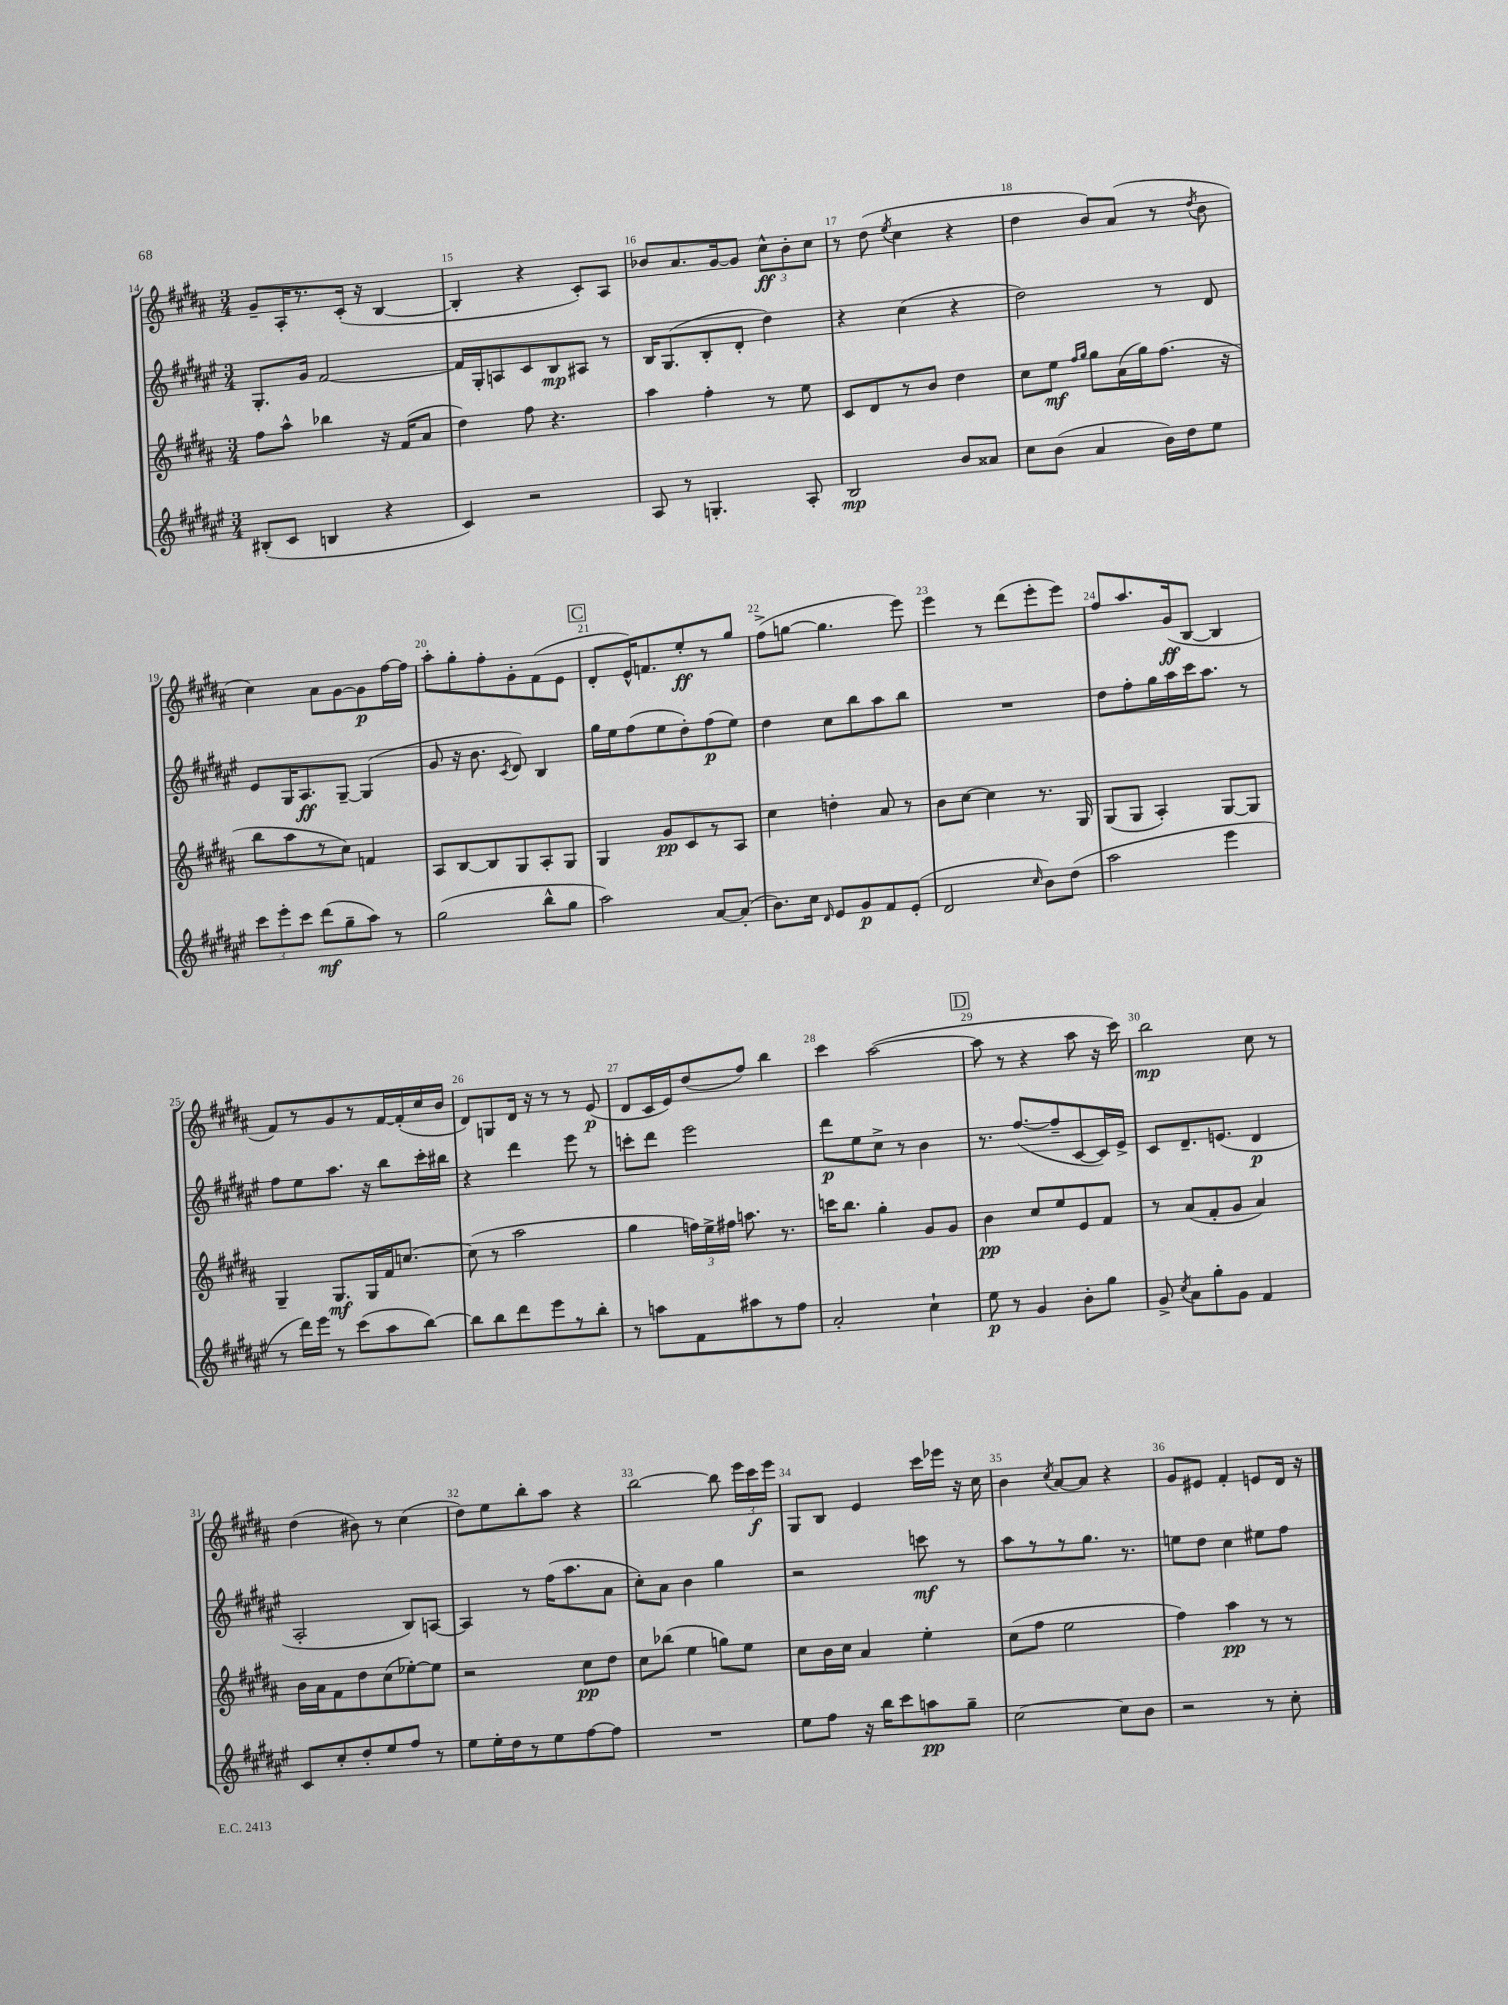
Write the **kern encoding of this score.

**kern	**kern	**kern	**kern
*staff4	*staff3	*staff2	*staff1
*clefG2	*clefG2	*clefG2	*clefG2
*k[f#c#g#d#a#e#]	*k[f#c#g#d#a#]	*k[f#c#g#d#a#e#]	*k[f#c#g#d#a#]
*M3/4	*M3/4	*M3/4	*M3/4
(8B#'/L	8ff#\L	8.G#'/L	8g#~/L
8c#/J	8aa#^^\J	.	16A#'/K
.	.	16g#/Jk	8.r
4B/	4bb-\	[2f#/	.
.	.	.	(16c#'/Jk
.	.	.	16r
4r	16r	.	[4B/
.	(16f#/LK	.	.
.	8a#/J	.	.
=	=	=	=
4c#/)	4dd#\)	16f#/]LL	4B'/]
.	.	16G#'/J	.
.	.	8A/	.
2r	8ff#\	8c#/	4r
.	4.r	8B/	.
.	.	8A#/J	8c#'/L)
.	.	8r	8A#/J
=	=	=	=
8A#/	4aa#\	16B/LK	8b-/L
.	.	(8.G#/	.
8r	.	.	8.a#/
4.G'/	4ff#'\	8B'/	.
.	.	.	[16g#/k
.	.	8d#'/J	8g#/]J
.	8r	4dd#\)	12cc#^^\L
.	.	.	12b-'\
8A#'/	8ee\	.	.
.	.	.	12cc#\J
=	=	=	=
2B/	8c#/L	4r	8r
.	8d#/	.	(8dd#\
.	.	.	8qee/
.	8r	(4cc#\	4cc#\
.	8b/J	.	.
8b/L	4dd#\	4r	4r
8a##/J	.	.	.
=	=	=	=
8cc#\L	8cc#\L	2dd#\)	4dd#\
(8b\J	8ee\J	.	.
.	16qqff#/LL	.	.
.	16qqgg#/JJ	.	.
4a#/	8gg#\L	.	8b/L)
.	(16a#\L	.	(8a#/J
.	16gg#\J)	.	.
16b\LL)	(8.ff#\J	8r	8r
16dd#\J	.	.	.
.	.	.	8qdd#/
8ee#\J	.	8d#/	8b\
.	16r	.	.
=	=	=	=
12ccc#\L	8bb\L	8e#/L	4cc#\)
12eee#'\	.	.	.
.	8aa#\	16G#/K	.
12ccc#\J	.	.	.
.	.	8.A#/	.
(8ddd#\L	8r	.	8a#\L
8gg#~\	8cc#\J)	[8G#~/J	[8g#\
8aa#\J)	4f/	(4G#/]	8g#\]
8r	.	.	[16ff#\L
.	.	.	16ff#\]JJ
=	=	=	=
(2gg#\	8A#/L	8g#/	8aa#'\L
.	[8B/	16r	8gg#'\
.	.	8.b\	.
.	8B/]	.	8ff#'\
.	.	8qc#/	.
.	8G#/	8d#/)	8g#'\
8bb^^\L	8A#'/	4B/	(8f#\
8gg#\J	8G#/J	.	8e\J
=	=	=	=
2aa#\)	4G#/	16gg#\LL	8d#'/L
.	.	16ee#\J	.
.	.	(8ff#\	16e^^/K)
.	.	.	8.f/
.	8g#/L	8ee#\	.
.	8c#/	8dd#'\)	8ee'/
[8a#/L	8r	(8ff#\	8r
(8a#'/]J	8A#/J	8ee#\J)	8gg#/J
=	=	=	=
8.b\L)	4cc#\	4dd#\	(8ff#^\L
.	.	.	[8gg\J
16cc#\Jk	.	.	.
16qqd#/	.	.	.
8e#/L	4dd'\	8cc#\L	4.gg\]
8g#/	.	8bb\	.
8f#/	8a#/	8aa#\	.
(8e#'/J	8r	8bb\J	8eee\)
=	=	=	=
2d#/	8b\L	2.r	4eee\
.	[8cc#\J	.	.
.	4cc#\]	.	8r
.	.	.	(8ddd#\L
16qqcc#/	.	.	.
8b\L)	8.r	.	8eee'\
(8dd#\J	.	.	8eee\J)
.	16G#/	.	.
=	=	=	=
2aa#\	(8G#/L	8dd#\L	8ff#/L
.	8G#/J	8ff#'\	8.aa#/
.	4A#'/)	16gg#\L	.
.	.	16aa#\	(16g#/k
.	.	16ccc#\J	[8B/J
.	.	8.aa#\J	.
4eee#\	[8G#/L	.	4B/]
.	8G#/]J	8r	.
=	=	=	=
8r	4G#~/	8ff#\L	8f#/L)
16ddd#\LL)	.	8ee#\	8r
16eee#\JJ	.	.	.
8r	8.G#/L	8.aa#\J	8g#/
(8ccc#\L	.	.	8r
.	16G#/L	16r	.
8aa#\	16f#/J	8bb\L	[16f#/L
.	[8.cc/J	.	(16f#'/]
[8bb\J)	.	16ccc#'\L	16cc#/
.	.	16bb#\JJ	16b/JJ
=	=	=	=
8bb\]L	(8cc\]	4r	8d#/L)
8bb\	8r	.	8G/
8ddd#\	2aa#\	4ddd#\	16d#/Jk
.	.	.	16r
8eee#\	.	.	8r
8r	.	8eee#\	8r
8bb'\J	.	8r	(8e/
=	=	=	=
8r	4gg#\	8ccc'\L	8d#/L
8aa\L	.	8ddd#\J	16c#/L
.	.	.	16e/J)
8f#\	24ff\LL)	2eee#\	(8dd#/
.	24ee^\	.	.
.	24ff#\JJ	.	.
8aa#\	8.aa\	.	8ff#/J)
8r	.	.	4bb\
.	8.r	.	.
8ff#\J	.	.	.
=	=	=	=
2a#'/	16ccc\LK	8ddd#\L	4ccc#\
.	8.bb\J	.	.
.	.	8ee#\	.
.	4gg#'\	8cc#^\J	([2aa#\
.	.	8r	.
4cc#`\	8g#/L	4b\	.
.	8g#/J	.	.
=	=	=	=
8ee#\	4b\	8.r	8aa#\]
8r	.	.	8r
.	.	([8.ff#/L	.
4g#/	8cc#/L	.	4r
.	8ee/	8ff#~/]	.
8b'\L	8e/	[8c#/	8aa#\
8gg#\J	8f#/J	16c#/]L)	16r
.	.	16e#^/JJ	16ccc#\)
=	=	=	=
8g#^/	8r	8c#/L	2bb\
8qcc#/	.	.	.
8a#\L	(8a#/L	8.d#~/	.
8gg#'\	8f#'/	.	.
.	.	(8.e/J	.
8g#\J	8g#/J	.	.
4f#/	4a#/)	4d#/	8cc#\
.	.	.	8r
=	=	=	=
8c#/L	16b\LL	2A#'/	(4dd#\
.	16a#\J	.	.
8cc#'/	8f#\	.	.
8dd#'/	8dd#\	.	8b#\)
8ee#/	(8cc#\	.	8r
8ff#/J	[8ee-'\)	8B/L)	(4cc#\
8r	8ee-\]J	[8A/J	.
=	=	=	=
8ee#\L	2r	4A/]	8dd#\L)
16ee#'\L	.	.	8ee\
16dd#\J	.	.	.
8r	.	8r	8bb'\
8ee#\	.	(16ff#\LK	8aa#\J
.	.	8.aa#\	.
[8ff#\	8cc#\L	.	4r
8ff#\]J	8dd#\J	8a#\J	.
=	=	=	=
2.r	8cc#\L	8cc#'\L)	[2bb\
.	(8bb-\J	8a#\J	.
.	4ee\	4b\	.
.	8gg\L)	4gg#\	8bb\]
.	8ee\J	.	24eee\LL
.	.	.	24ccc#\
.	.	.	24eee\JJ
=	=	=	=
8ee#\L	8cc#\L	2r	8G#/L
8ff#\J	16b\L	.	8B/J
.	16cc#\JJ	.	.
16r	4a#/	.	4e/
16bb\LK	.	.	.
8ccc#\	.	.	.
8aa\	4ee'\	8ccc\	16ccc#\LL
.	.	.	16eee-\JJ
8gg#~\J	.	8r	16r
.	.	.	16cc#\
=	=	=	=
[2cc#\	(8cc#\L	8aa#\L	4b\
.	8ff#\J	8r	.
.	.	.	8qcc#/
.	2ee\	8r	[8a#/L
.	.	8.gg#\J	8a#/]J
8cc#\]L	.	.	4r
.	.	8.r	.
8b\J	.	.	.
=	=	=	=
2r	4ff#\)	8ee\L	8g#/L
.	.	8dd#\J	8e#/J
.	4aa#\	4cc#\	4f#'/
8r	8r	8ee#\L	8e/L
8cc#'\	8r	8ff#\J	16d#/Jk
.	.	.	16r
==	==	==	==
*-	*-	*-	*-
